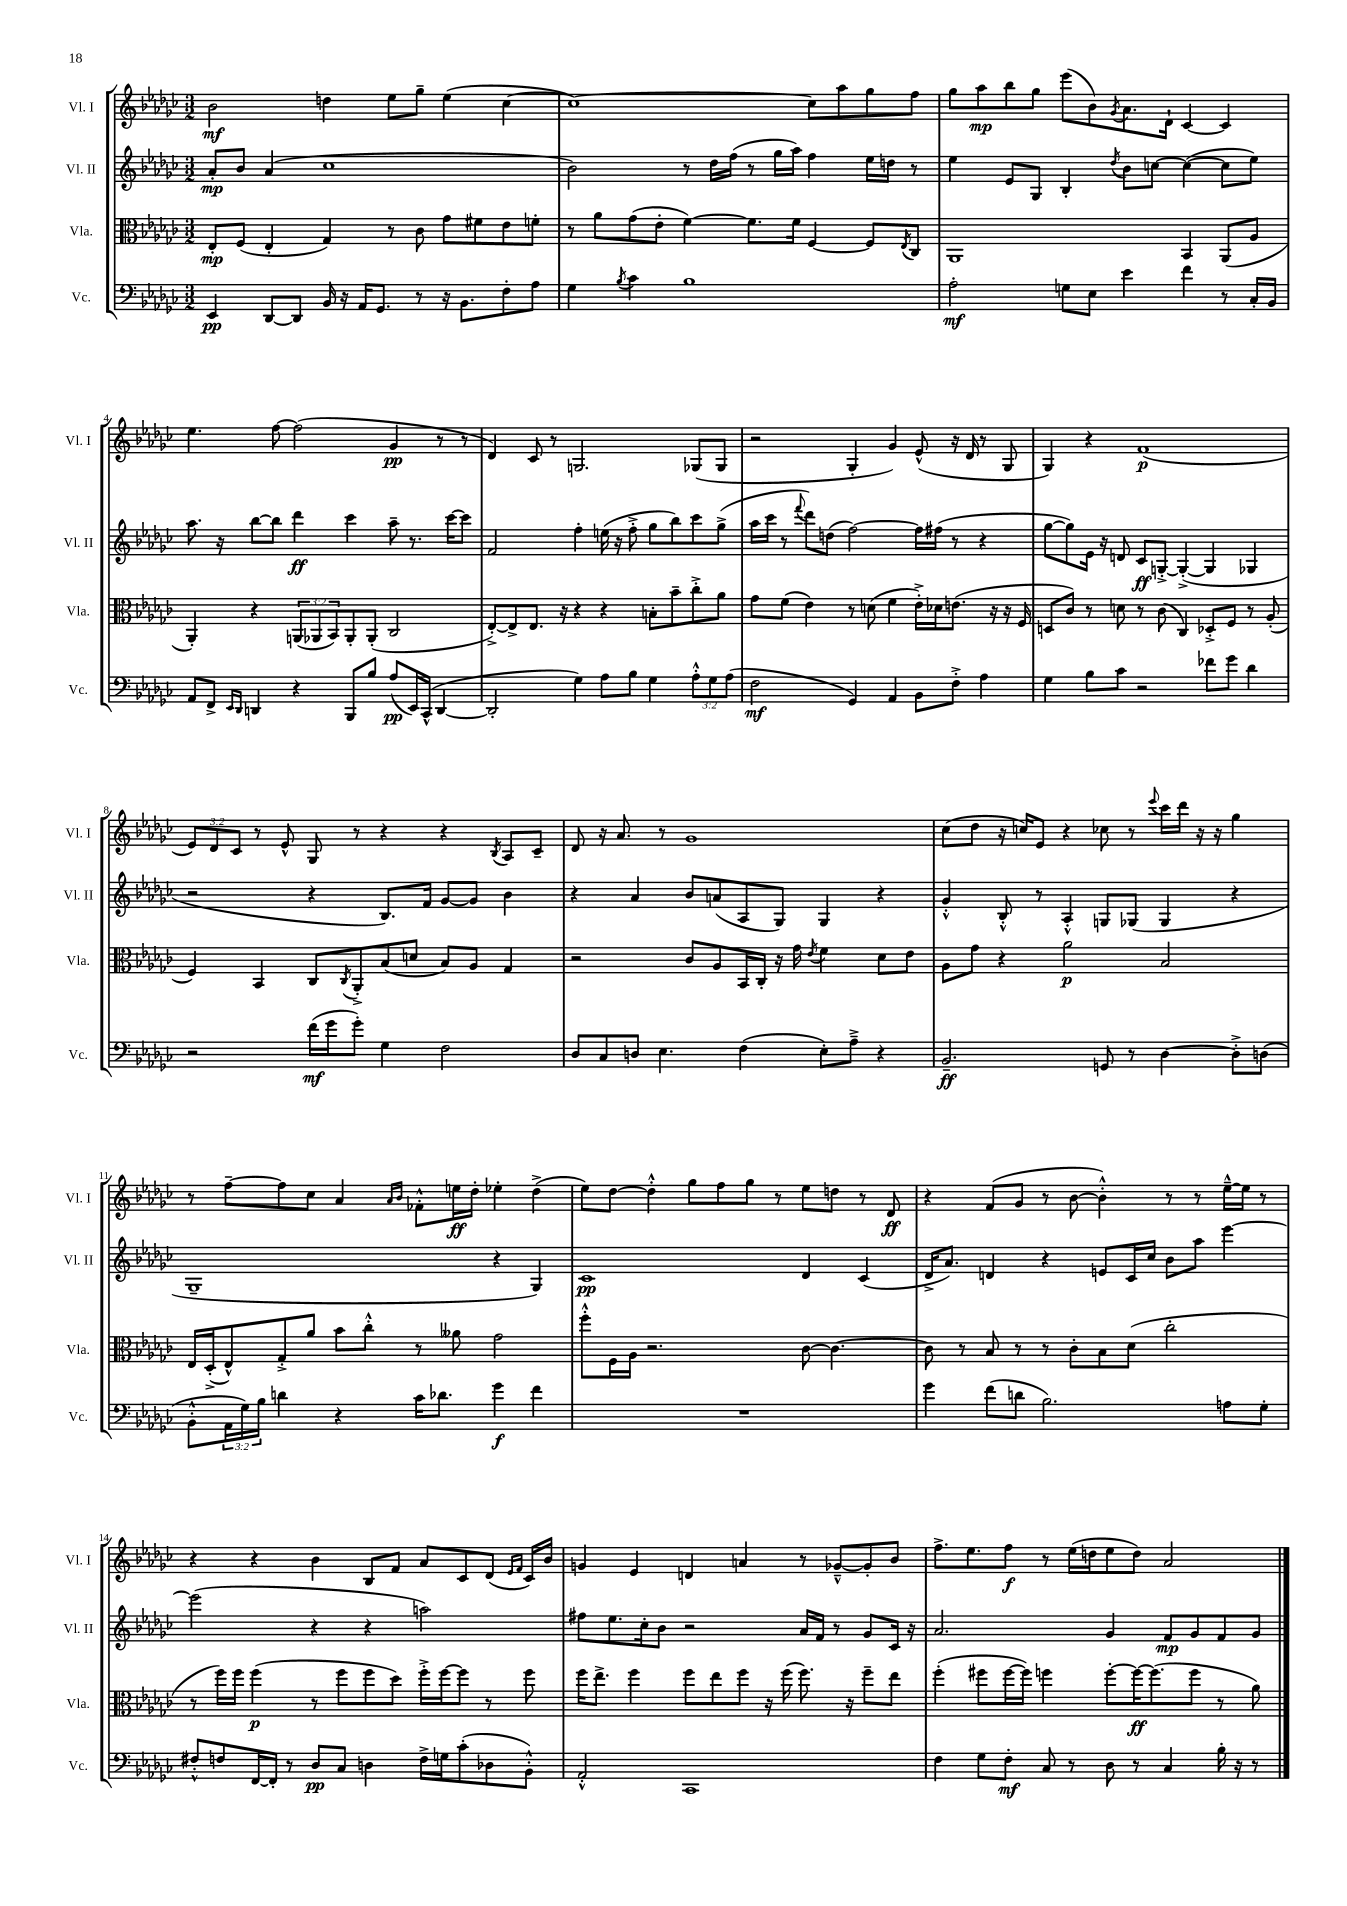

**kern	**dynam	**kern	**dynam	**kern	**dynam	**kern	**dynam
*part4	*part4	*part3	*part3	*part2	*part2	*part1	*part1
*staff4	*staff4	*staff3	*staff3	*staff2	*staff2	*staff1	*staff1
*I"Vc.	*	*I"Vla.	*	*I"Vl. II	*	*I"Vl. I	*
*I'Vc.	*	*I'Vla.	*	*I'Vl. II	*	*I'Vl. I	*
*clefF4	*	*clefC3	*	*clefG2	*	*clefG2	*
*k[b-e-a-d-g-c-]	*	*k[b-e-a-d-g-c-]	*	*k[b-e-a-d-g-c-]	*	*k[b-e-a-d-g-c-]	*
*M3/2	*	*M3/2	*	*M3/2	*	*M3/2	*
=1	=1	=1	=1	=1	=1	=1	=1
4EE-/	pp	8E-'/L	mp	8a-'/L	mp	2b-\	mf
.	.	(8F/J	.	8b-/J	.	.	.
[8DD-/L	.	4E-'/	.	(4a-/	.	.	.
8DD-/J]	.	.	.	.	.	.	.
16BB-/	.	4G-/)	.	1cc-	.	4ddn\	.
16r	.	.	.	.	.	.	.
16AA-/KL	.	.	.	.	.	.	.
8.GG-/J	.	.	.	.	.	.	.
.	.	8r	.	.	.	8ee-\L	.
8r	.	8c-\	.	.	.	8gg-~\J	.
16r	.	8g-\L	.	.	.	(4ee-\	.
8.BB-\L	.	.	.	.	.	.	.
.	.	8f#X\	.	.	.	.	.
8F'\	.	8e-\	.	.	.	[4cc-\	.
8A-\J	.	8fn'\J	.	.	.	.	.
=2	=2	=2	=2	=2	=2	=2	=2
4G-\	.	8r	.	2b-\)	.	1cc-_)	.
.	.	8a-\L	.	.	.	.	.
8qB-/	.	.	.	.	.	.	.
4c-\	.	(8g-\	.	.	.	.	.
.	.	8e-'\J	.	.	.	.	.
1B-	.	[4f\)	.	8r	.	.	.
.	.	.	.	16dd-\LL	.	.	.
.	.	.	.	(16ff\JJ	.	.	.
.	.	8.f\L]	.	8r	.	.	.
.	.	.	.	16gg-\LL	.	.	.
.	.	16f\Jk	.	16aa-\JJ)	.	.	.
.	.	[4F/	.	4ff\	.	8cc-\L]	.
.	.	.	.	.	.	8aa-\	.
.	.	8F/L]	.	16ee-\LL	.	8gg-\	.
.	.	.	.	16ddn\JJ	.	.	.
.	.	8qE-/	.	.	.	.	.
.	.	8C-/J	.	8r	.	8ff\J	.
=3	=3	=3	=3	=3	=3	=3	=3
2A-'\	mf	1AA-	.	4ee-\	.	8gg-\L	.
.	.	.	.	.	.	8aa-\	mp
.	.	.	.	8e-/L	.	8bb-\	.
.	.	.	.	8G-/J	.	8gg-\J	.
8Gn\L	.	.	.	4B-'/	.	(8eee-\L	.
8E-\J	.	.	.	.	.	8b-\)	.
.	.	.	.	8qdd-/	.	8qg-/	.
4e-\	.	.	.	8b-\L	.	8.a-\	.
.	.	.	.	[8ccn\J	.	.	.
.	.	.	.	.	.	16d-`\Jk	.
4f\	.	4BB-/	.	(4cc\_	.	[4c-/	.
8r	.	(8AA-/L	.	8cc\L]	.	4c-/]	.
16C-'/LL	.	8A-/J	.	8ee-\J)	.	.	.
16BB-/JJ	.	.	.	.	.	.	.
!!LO:LB:g=z
=4	=4	=4	=4	=4	=4	=4	=4
8AA-/L	.	4AA-'/)	.	8.aa-\	.	4.ee-\	.
8FF^/J	.	.	.	.	.	.	.
.	.	.	.	16r	.	.	.
16qqEE-/LL	.	.	.	.	.	.	.
16qqDD-/JJ	.	.	.	.	.	.	.
4DDn/	.	4r	.	[8bb-\L	.	.	.
.	.	.	.	8bb-\J]	.	[8ff\	.
4r	.	(12AAn/L	.	4ddd-\	ff	(2ff\]	.
.	.	12AA-X/	.	.	.	.	.
.	.	12BB-/)	.	.	.	.	.
8BBB-/L	.	8AA-'/	.	4ccc-\	.	.	.
8B-/J	.	(8AA-'/J	.	.	.	.	.
(8A-/L	pp	2C-/	.	8aa-~\	.	4g-/	pp
16EE-/L)	.	.	.	8.r	.	.	.
(16CC-^^/JJ	.	.	.	.	.	.	.
[4DD/	.	.	.	.	.	8r	.
.	.	.	.	[16ccc-\KL	.	.	.
.	.	.	.	8ccc-\J]	.	8r	.
=5	=5	=5	=5	=5	=5	=5	=5
2DD'/]	.	[8E-'^/L)	.	2f/	.	4d-/)	.
.	.	8E-^/]	.	.	.	.	.
.	.	8.E-/J	.	.	.	8c-/	.
.	.	.	.	.	.	8r	.
.	.	16r	.	.	.	.	.
4G-\)	.	4r	.	4ff'\	.	2.Gn/	.
8A-\L	.	4r	.	(16een\	.	.	.
.	.	.	.	16r	.	.	.
8B-\J	.	.	.	8ff'^\	.	.	.
4G-\	.	8Bn'\L	.	8gg-\L	.	.	.
.	.	8b-~\	.	8bb-\)	.	.	.
12A-'^^\L	.	8cc-'^\	.	8ccc-\	.	(8G-X/L	.
12G-\	.	.	.	.	.	.	.
.	.	8a-\J	.	(8gg-^\J	.	8G-/J	.
(12A-\J	.	.	.	.	.	.	.
=6	=6	=6	=6	=6	=6	=6	=6
2F\	mf	8g-\L	.	16aa-\LL	.	2r	.
.	.	.	.	16ccc-\JJ	.	.	.
.	.	(8f\J	.	8r	.	.	.
.	.	.	.	8qqfff/	.	.	.
.	.	4e-\)	.	8ddd-\L)	.	.	.
.	.	.	.	(8ddn\J	.	.	.
4GG-/)	.	8r	.	[2ff\)	.	4G-'/	.
.	.	(8dn\	.	.	.	.	.
4AA-/	.	4f\	.	.	.	4g-/)	.
8BB-\L	.	16e-'^\LL)	.	16ff\LL]	.	(8e-^^/	.
.	.	16d-X\J	.	(16ff#X\JJ	.	.	.
8F'^\J	.	(8.en\J	.	8r	.	16r	.
.	.	.	.	.	.	16d-/	.
4A-\	.	.	.	4r	.	8r	.
.	.	16r	.	.	.	.	.
.	.	16r	.	.	.	8G-/	.
.	.	16F/	.	.	.	.	.
=7	=7	=7	=7	=7	=7	=7	=7
4G-\	.	8Dn/L	.	[8gg-\L	.	4G-/)	.
.	.	8c-/J)	.	8gg-\])	.	.	.
8B-\L	.	8r	.	16e-\Jk	.	4r	.
.	.	.	.	16r	.	.	.
8c-\J	.	8dn\	.	8dn/	.	.	.
2r	.	8r	.	8c-/L	ff	(1f	p
.	.	(8c-\	.	[8Gn'^/J	.	.	.
.	.	4C-/)	.	(4G'^/_	.	.	.
8f-X\L	.	8D-X'^/L	.	4G/]	.	.	.
8g-\J	.	8F/J	.	.	.	.	.
4d-\	.	8r	.	4G-X/	.	.	.
.	.	(8A-'/	.	.	.	.	.
!!LO:LB:g=z
=8	=8	=8	=8	=8	=8	=8	=8
2r	.	4F/)	.	2r	.	12e-/L)	.
.	.	.	.	.	.	12d-/	.
.	.	.	.	.	.	12c-/J	.
.	.	4BB-/	.	.	.	8r	.
.	.	.	.	.	.	8e-^^/	.
(16f\LL	mf	8C-/L	.	4r	.	8G-/	.
16g-\J	.	.	.	.	.	.	.
.	.	8qC-/	.	.	.	.	.
8g-'\J)	.	8AA-'^/	.	.	.	8r	.
4G-\	.	(8B-/	.	8.B-/L)	.	4r	.
.	.	8dn/J	.	.	.	.	.
.	.	.	.	16f/Jk	.	.	.
2F\	.	8B-/L)	.	[8g-/L	.	4r	.
.	.	8A-/J	.	8g-/J]	.	.	.
.	.	.	.	.	.	8qB-/	.
.	.	4G-/	.	4b-\	.	8A-/L	.
.	.	.	.	.	.	8c-~/J	.
=9	=9	=9	=9	=9	=9	=9	=9
8D-/L	.	2r	.	4r	.	8d-/	.
8C-/	.	.	.	.	.	16r	.
.	.	.	.	.	.	8.a-/	.
8Dn/J	.	.	.	4a-/	.	.	.
4.E-\	.	.	.	.	.	8r	.
.	.	8c-/L	.	8b-/L	.	1g-	.
.	.	8A-/	.	(8an/	.	.	.
(4F\	.	16BB-/L	.	8A-/	.	.	.
.	.	16C-'/JJ	.	.	.	.	.
.	.	16r	.	8G-/J)	.	.	.
.	.	16g-\	.	.	.	.	.
.	.	8qe-/	.	.	.	.	.
8E-'\L)	.	4f\	.	4G-/	.	.	.
8A-~^\J	.	.	.	.	.	.	.
4r	.	8d-\L	.	4r	.	.	.
.	.	8e-\J	.	.	.	.	.
=10	=10	=10	=10	=10	=10	=10	=10
2.BB-~/	ff	8A-\L	.	4g-'^^/	.	(8cc-\L	.
.	.	8g-\J	.	.	.	8dd-\J	.
.	.	4r	.	8B-'^^/	.	16r	.
.	.	.	.	.	.	16ccn/KL)	.
.	.	.	.	8r	.	8e-/J	.
.	.	2a-\	p	4A-'^^/	.	4r	.
8GGn/	.	.	.	8Gn/L	.	8cc-X\	.
8r	.	.	.	(8G-X/J	.	8r	.
.	.	.	.	.	.	8qqeee-/	.
[4D-\	.	2B-/	.	4G-/	.	16ccc-\LL	.
.	.	.	.	.	.	16ddd-\JJ	.
.	.	.	.	.	.	16r	.
.	.	.	.	.	.	16r	.
8D-'^\L]	.	.	.	4r	.	4gg-\	.
(8Dn\J	.	.	.	.	.	.	.
!!LO:LB:g=z
=11	=11	=11	=11	=11	=11	=11	=11
8BB-'^^\L	.	16E-/LL	.	1G-~	.	8r	.
.	.	(16D-'^/J	.	.	.	.	.
24AA-\L	.	8E-^^/)	.	.	.	[8ff~\L	.
24G-\)	.	.	.	.	.	.	.
24B-\JJ	.	.	.	.	.	.	.
4dn\	.	8G-'^/	.	.	.	8ff\]	.
.	.	8a-/J	.	.	.	8cc-\J	.
4r	.	8b-\L	.	.	.	4a-/	.
.	.	8cc-'^^\J	.	.	.	.	.
.	.	.	.	.	.	16qqa-/LL	.
.	.	.	.	.	.	16qqb-/JJ	.
16c-\KL	.	8r	.	.	.	8f-X'^^\L	.
8.d-X\J	.	.	.	.	.	.	.
.	.	8a--X\	.	.	.	16een\L	ff
.	.	.	.	.	.	16dd-'\JJ	.
4g-\	f	2g-\	.	4r	.	4ee-X'\	.
4f\	.	.	.	4G-/)	.	(4dd-^\	.
=12	=12	=12	=12	=12	=12	=12	=12
1.r	.	8ff'^^\L	.	1c-	pp	8ee-\L)	.
.	.	16F\L	.	.	.	[8dd-\J	.
.	.	16A-\JJ	.	.	.	.	.
.	.	2.r	.	.	.	4dd-'^^\]	.
.	.	.	.	.	.	8gg-\L	.
.	.	.	.	.	.	8ff\	.
.	.	.	.	.	.	8gg-\J	.
.	.	.	.	.	.	8r	.
.	.	[8c-\	.	4d-/	.	8ee-\L	.
.	.	4.c-\_	.	.	.	8ddn\J	.
.	.	.	.	(4c-/	.	8r	.
.	.	.	.	.	.	8d-/	ff
=13	=13	=13	=13	=13	=13	=13	=13
4g-\	.	8c-\]	.	16d-^/KL	.	4r	.
.	.	.	.	8.a-/J)	.	.	.
.	.	8r	.	.	.	.	.
(8f\L	.	8B-/	.	4dn/	.	(8f/L	.
8dn\J	.	8r	.	.	.	8g-/J	.
2.B-\)	.	8r	.	4r	.	8r	.
.	.	8c-'\L	.	.	.	[8b-\	.
.	.	8B-\	.	8en/L	.	4b-'^^\])	.
.	.	(8d-\J	.	16c-/L	.	.	.
.	.	.	.	16cc-/JJ	.	.	.
.	.	2cc-'\	.	8b-\L	.	8r	.
.	.	.	.	8aa-\J	.	8r	.
8An\L	.	.	.	[4eee-\	.	[16ee-~^^\LL	.
.	.	.	.	.	.	16ee-\JJ]	.
8G-'\J	.	.	.	.	.	8r	.
!!LO:LB:g=z
=14	=14	=14	=14	=14	=14	=14	=14
8F#X'^^/L	.	8r	.	(2eee-\]	.	4r	.
8Fn/	.	16ff\LL)	.	.	.	.	.
.	.	16ff\JJ	.	.	.	.	.
[16FF/L	.	(4ff\	p	.	.	4r	.
16FF'/JJ]	.	.	.	.	.	.	.
8r	.	.	.	.	.	.	.
8D-/L	pp	8r	.	4r	.	4b-\	.
8C-/J	.	8ff\L	.	.	.	.	.
4Dn\	.	8ff\	.	4r	.	8B-/L	.
.	.	8dd-\J)	.	.	.	8f/J	.
16F^\LL	.	16ff'^\LL	.	2aan\)	.	8a-/L	.
16Gn\J	.	[16ff\J	.	.	.	.	.
(8c-'\	.	8ff\J]	.	.	.	8c-/	.
8D-X\	.	8r	.	.	.	(8d-/J	.
.	.	.	.	.	.	16qqe-/LL	.
.	.	.	.	.	.	16qqf/JJ	.
8BB-'^^\J)	.	8ff\	.	.	.	16c-/LL)	.
.	.	.	.	.	.	16b-/JJ	.
=15	=15	=15	=15	=15	=15	=15	=15
2AA-'^^/	.	16ff\KL	.	8ff#X\L	.	4gn/	.
.	.	8.ee-^\J	.	.	.	.	.
.	.	.	.	8.ee-\	.	.	.
.	.	4ff\	.	.	.	4e-/	.
.	.	.	.	16cc-'\k	.	.	.
.	.	.	.	8b-\J	.	.	.
1CC-	.	8ff\L	.	2r	.	4dn/	.
.	.	8ee-\	.	.	.	.	.
.	.	8ff\J	.	.	.	4an/	.
.	.	16r	.	.	.	.	.
.	.	(16ff\	.	.	.	.	.
.	.	8.ff\)	.	16a-/LL	.	8r	.
.	.	.	.	16f/JJ	.	.	.
.	.	.	.	8r	.	[8g-X~^^/L	.
.	.	16r	.	.	.	.	.
.	.	8ff~\L	.	8g-/L	.	8g-'/]	.
.	.	8ee-\J	.	16c-/Jk	.	8b-/J	.
.	.	.	.	16r	.	.	.
=16	=16	=16	=16	=16	=16	=16	=16
4F\	.	(4ff'\	.	2.a-/	.	8.ff^\L	.
.	.	.	.	.	.	8.ee-\	.
8G-\L	.	8ff#X\L	.	.	.	.	.
8F'\J	mf	[16ff#\L	.	.	.	8ff\J	f
.	.	16ff#\JJ])	.	.	.	.	.
8C-/	.	4ffn\	.	.	.	8r	.
8r	.	.	.	.	.	(16ee-\LL	.
.	.	.	.	.	.	16ddn\J	.
8D-\	.	[8ff'\L	.	4g-/	.	8ee-\	.
8r	.	16ff\K_	ff	.	.	8dd\J)	.
.	.	(8.ff\]	.	.	.	.	.
4C-/	.	.	.	8f/L	mp	2a-/	.
.	.	8ff\J	.	8g-/	.	.	.
16B-'\	.	8r	.	8f/	.	.	.
16r	.	.	.	.	.	.	.
8r	.	8a-\)	.	8g-/J	.	.	.
==	==	==	==	==	==	==	==
*-	*-	*-	*-	*-	*-	*-	*-
